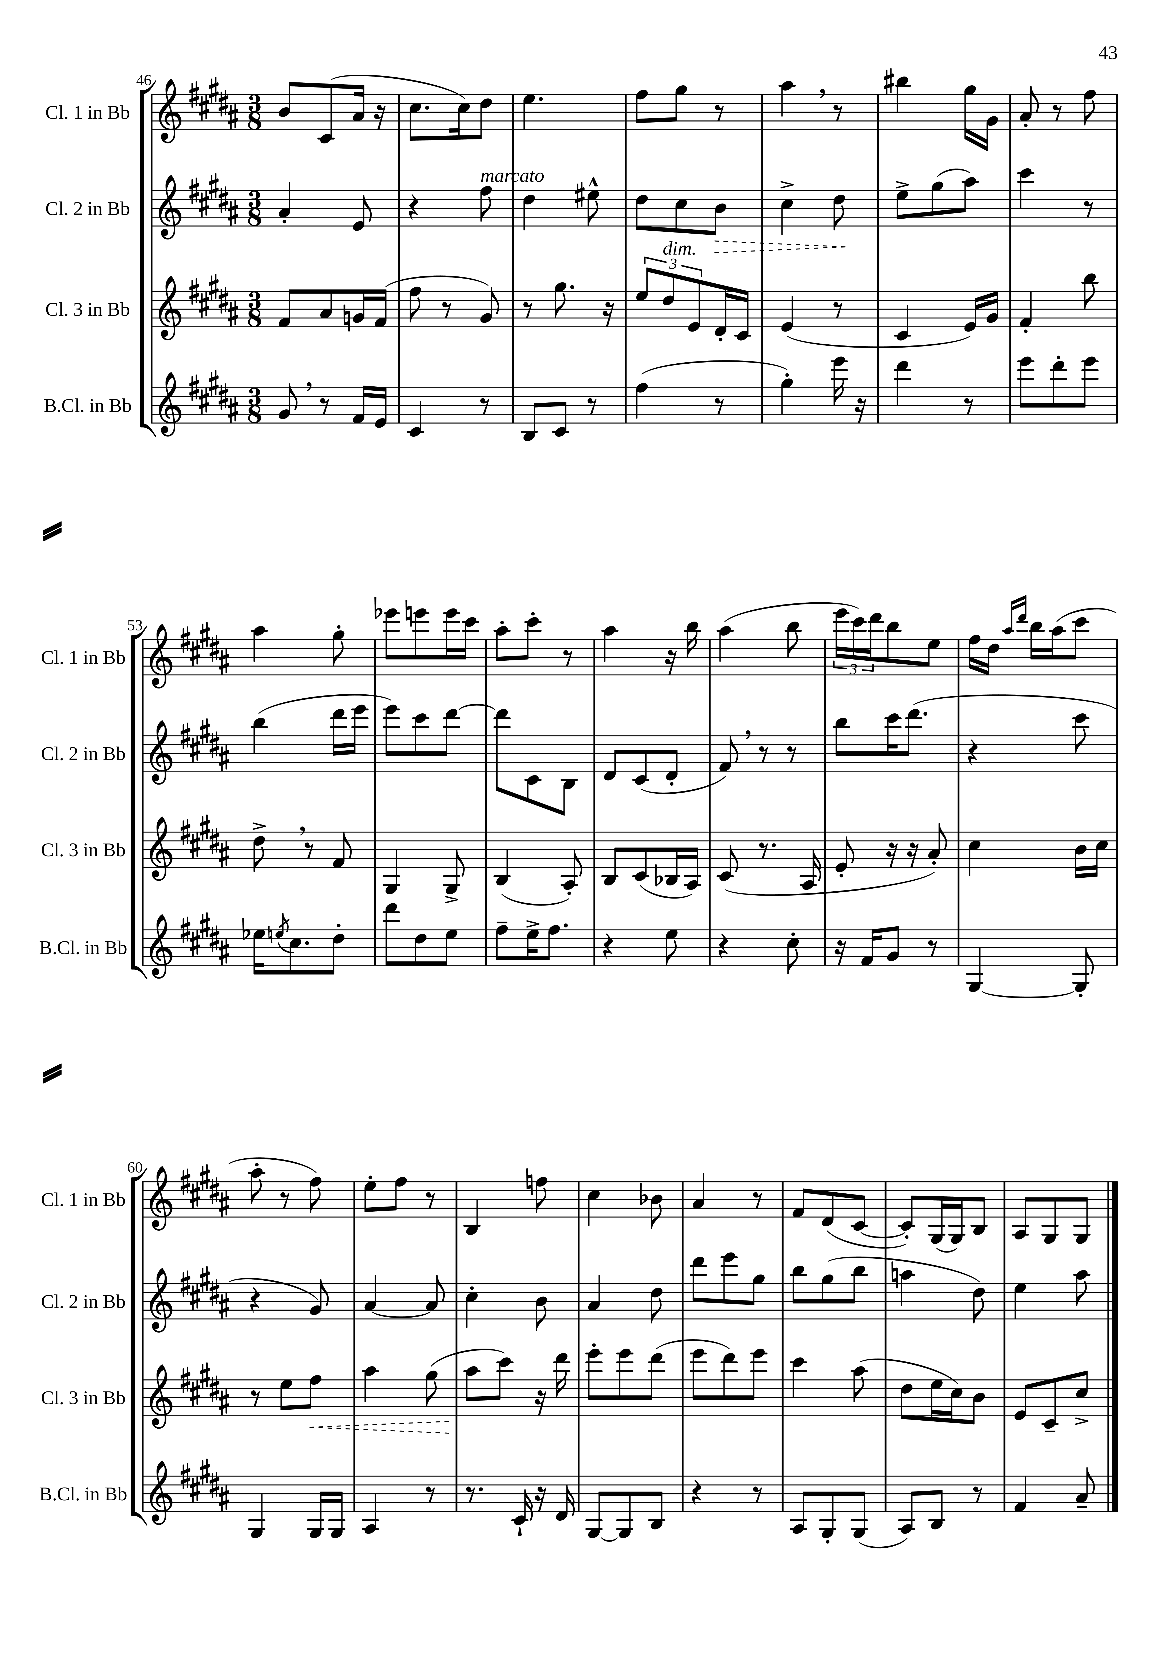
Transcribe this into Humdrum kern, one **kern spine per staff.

**kern	**kern	**dynam	**kern	**dynam	**kern
*part4	*part3	*part3	*part2	*part2	*part1
*staff4	*staff3	*staff3	*staff2	*staff2	*staff1
*I"B.Cl. in Bb	*I"Cl. 3 in Bb	*	*I"Cl. 2 in Bb	*	*I"Cl. 1 in Bb
*I'B.Cl. in Bb	*I'Cl. 3 in Bb	*	*I'Cl. 2 in Bb	*	*I'Cl. 1 in Bb
*clefG2	*clefG2	*	*clefG2	*	*clefG2
*k[f#c#g#d#a#]	*k[f#c#g#d#a#]	*	*k[f#c#g#d#a#]	*	*k[f#c#g#d#a#]
*M3/8	*M3/8	*	*M3/8	*	*M3/8
=46	=46	=46	=46	=46	=46
8g#,/	8f#/L	.	4a#'/	.	8b/L
8r	8a#/	.	.	.	(8c#/
16f#/LL	16gn/L	.	8e/	.	16a#/Jk
16e/JJ	(16f#/JJ	.	.	.	16r
=47	=47	=47	=47	=47	=47
4c#/	8ff#\	.	4r	.	8.cc#\L
.	8r	.	.	.	.
.	.	.	.	.	16cc#\k)
!	!	!	!LO:TX:a:i:t=marcato	!	!
8r	8g#/)	.	8ff#\	.	8dd#\J
=48	=48	=48	=48	=48	=48
8B/L	8r	.	4dd#\	.	4.ee\
8c#/J	8.gg#\	.	.	.	.
8r	.	.	8ee#X^^\	.	.
.	16r	.	.	.	.
=49	=49	=49	=49	=49	=49
(4ff#\	12ee/L	.	8dd#\L	.	8ff#\L
!	!LO:TX:a:i:t=dim.	!	!	!	!
.	12dd#/	.	.	.	.
.	.	.	8cc#\	.	8gg#\J
.	12e/	.	.	.	.
!	!	!	!	!LO:HP:b	!
8r	16d#'/L	.	8b\J	>	8r
.	16c#/JJ	.	.	.	.
=50	=50	=50	=50	=50	=50
4gg#'\)	(4e/	.	4cc#^\	.	4aa#,\
16eee\	8r	.	8dd#\	.	8r
16r	.	.	.	.	.
.	.	.	.	]	.
=51	=51	=51	=51	=51	=51
4ddd#\	4c#/	.	8ee^\L	.	4bb#X\
.	.	.	(8gg#\	.	.
8r	16e/LL)	.	8aa#\J)	.	16gg#\LL
.	16g#/JJ	.	.	.	16g#\JJ
=52	=52	=52	=52	=52	=52
8eee\L	4f#'/	.	4ccc#\	.	8a#'/
8ddd#'\	.	.	.	.	8r
8eee\J	8bb\	.	8r	.	8ff#\
!!LO:LB:g=z
=53	=53	=53	=53	=53	=53
16ee-X\KL	8dd#^,\	.	(4bb\	.	4aa#\
8qeen/	.	.	.	.	.
8.cc#\	.	.	.	.	.
.	8r	.	.	.	.
8dd#'\J	8f#/	.	16ddd#\LL	.	8gg#'\
.	.	.	16eee\JJ	.	.
=54	=54	=54	=54	=54	=54
8ddd#\L	4G#/	.	8eee\L)	.	8eee-X\L
8dd#\	.	.	8ccc#\	.	8eeen\
8ee\J	8G#^/	.	[8ddd#\J	.	16eee\L
.	.	.	.	.	16ccc#\JJ
=55	=55	=55	=55	=55	=55
8ff#~\L	(4B/	.	8ddd#\L]	.	8aa#'\L
16ee^\K	.	.	8c#\	.	8ccc#'\J
8.ff#\J	.	.	.	.	.
.	8A#'/)	.	8B\J	.	8r
=56	=56	=56	=56	=56	=56
4r	8B/L	.	8d#/L	.	4aa#\
.	(8c#/	.	(8c#/	.	.
8ee\	16B-X/L	.	8d#'/J	.	16r
.	16A#/JJ)	.	.	.	16bb\
=57	=57	=57	=57	=57	=57
4r	(8c#/	.	8f#,/)	.	(4aa#\
.	8.r	.	8r	.	.
8cc#'\	.	.	8r	.	8bb\
.	16A#/	.	.	.	.
=58	=58	=58	=58	=58	=58
16r	8e'/	.	8bb\L	.	24eee\LL
.	.	.	.	.	24ccc#\)
16f#/KL	.	.	.	.	.
.	.	.	.	.	24ddd#\J
8g#/J	16r	.	16ccc#\K	.	8bb\
.	16r	.	(8.ddd#\J	.	.
8r	8a#'/)	.	.	.	8ee\J
=59	=59	=59	=59	=59	=59
[4G#/	4cc#\	.	4r	.	16ff#\LL
.	.	.	.	.	16dd#\JJ
.	.	.	.	.	16qqaa#/LL
.	.	.	.	.	16qqddd#/JJ
.	.	.	.	.	16bb\LL
.	.	.	.	.	(16aa#\J
8G#'/]	16b\LL	.	8ccc#\	.	8ccc#\J
.	16cc#\JJ	.	.	.	.
!!LO:LB:g=z
=60	=60	=60	=60	=60	=60
4G#/	8r	.	4r	.	8aa#'\
.	8ee\L	.	.	.	8r
!	!	!LO:HP:b	!	!	!
16G#/LL	8ff#\J	<	8g#/)	.	8ff#\)
16G#/JJ	.	.	.	.	.
=61	=61	=61	=61	=61	=61
4A#/	4aa#\	.	[4a#/	.	8ee'\L
.	.	.	.	.	8ff#\J
8r	(8gg#\	.	8a#/]	.	8r
=62	=62	=62	=62	=62	=62
8.r	8aa#\L	.	4cc#'\	.	4B/
.	8ccc#\J)	[	.	.	.
16c#`/	.	.	.	.	.
16r	16r	.	8b\	.	8ffn\
16d#/	16ddd#\	.	.	.	.
=63	=63	=63	=63	=63	=63
[8G#/L	8eee'\L	.	4a#/	.	4cc#\
8G#/]	8eee\	.	.	.	.
8B/J	(8ddd#\J	.	8dd#\	.	8b-X\
=64	=64	=64	=64	=64	=64
4r	8eee\L	.	8ddd#\L	.	4a#/
.	8ddd#\)	.	8eee\	.	.
8r	8eee\J	.	8gg#\J	.	8r
=65	=65	=65	=65	=65	=65
8A#/L	4ccc#\	.	8bb\L	.	8f#/L
8G#'/	.	.	(8gg#\	.	(8d#/
(8G#/J	(8aa#\	.	8bb\J	.	[8c#/J
=66	=66	=66	=66	=66	=66
8A#/L)	8dd#\L	.	4aan\	.	8c#'/L])
8B/J	16ee\L	.	.	.	(16G#/L
.	16cc#\J)	.	.	.	16G#/J)
8r	8b\J	.	8dd#\)	.	8B/J
=67	=67	=67	=67	=67	=67
4f#/	8e/L	.	4ee\	.	8A#/L
.	8c#~/	.	.	.	8G#/
8a#~/	8cc#^/J	.	8aa#\	.	8G#/J
==	==	==	==	==	==
*-	*-	*-	*-	*-	*-
